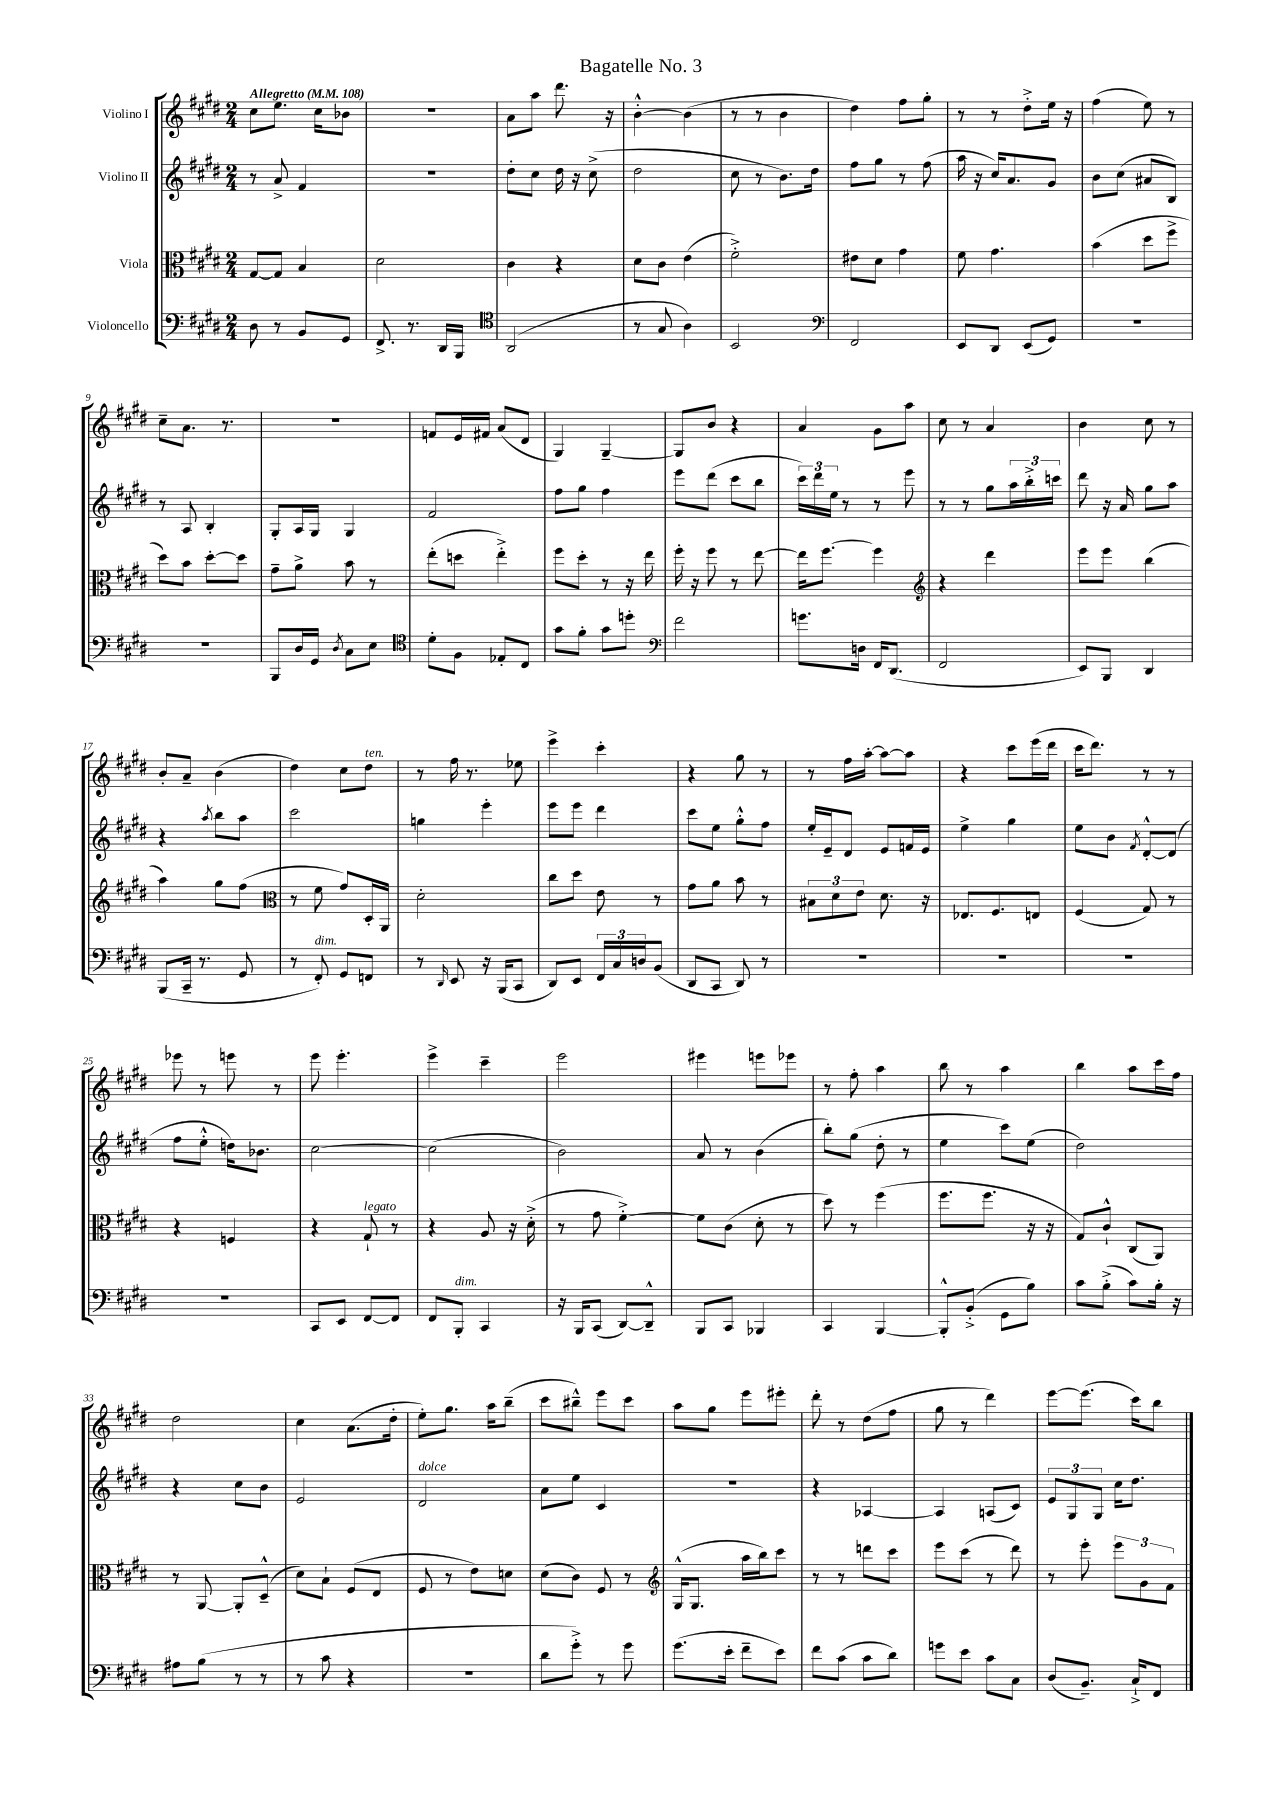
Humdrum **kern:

**kern	**kern	**kern	**kern
*staff4	*staff3	*staff2	*staff1
*clefF4	*clefC3	*clefG2	*clefG2
*k[f#c#g#d#]	*k[f#c#g#d#]	*k[f#c#g#d#]	*k[f#c#g#d#]
*M2/4	*M2/4	*M2/4	*M2/4
*MM108	*MM108	*MM108	*MM108
8D#\	[8G#/L	8r	8cc#\L
8r	8G#/]J	8a^/	8.ee\J
8BB/L	4B/	4f#/	.
.	.	.	16cc#\LK
8GG#/J	.	.	8b-\J
=	=	=	=
8.FF#^/	2d#\	2r	2r
8.r	.	.	.
16DD#/LL	.	.	.
16BBB/JJ	.	.	.
=	=	=	=
*clefC4	*	*	*
(2AA/	4c#\	8dd#'\L	8a\L
.	.	8cc#\J	8aa\J
.	4r	16dd#\	8.ddd#\
.	.	16r	.
.	.	(8cc#^\	.
.	.	.	16r
=	=	=	=
8r	8d#\L	2dd#\	[4b'^^\
8G#/	8c#\J	.	.
4A\)	(4e\	.	(4b\]
=	=	=	=
2BB/	2f#'^\)	8cc#\	8r
.	.	8r	8r
.	.	8.b\L)	4b\
.	.	16dd#\Jk	.
=	=	=	=
*clefF4	*	*	*
2FF#/	8e#\L	8ff#\L	4dd#\)
.	8d#\J	8gg#\J	.
.	4g#\	8r	8ff#\L
.	.	(8ff#\	8gg#'\J
=	=	=	=
8EE/L	8f#\	16aa\	8r
.	.	16r	.
8DD#/J	4.g#\	16cc#/LK)	8r
.	.	8.a/	.
(8EE/L	.	.	8dd#'^\L
8GG#/J)	.	8g#/J	16ee\Jk
.	.	.	16r
=	=	=	=
2r	(4b\	8b\L	(4ff#\
.	.	(8cc#\J	.
.	8dd#\L	8a#/L	8ee\)
.	8ff#^\J	8B/J)	8r
=	=	=	=
2r	8dd#\L)	8r	8cc#~\L
.	8b\J	8A/	8.a\J
.	[8dd#'\L	4B'/	.
.	.	.	8.r
.	8dd#\]J	.	.
=	=	=	=
8BBB/L	8g#~\L	8G#'/L	2r
16D#/L	8a^\J	16A/L	.
16GG#/JJ	.	16G#/JJ	.
8qD#/	.	.	.
8C#\L	8b\	4G#/	.
8E\J	8r	.	.
=	=	=	=
*clefC4	*	*	*
8d#'\L	(8ee'\L	2f#/	8f/L
8F#\J	8dd\J	.	16e/L
.	.	.	16f#/JJ
8E-'/L	4ee'^\)	.	(8a/L
8C#/J	.	.	8d#/J
=	=	=	=
8g#\L	8ff#\L	8ff#\L	4G#/)
8f#'\J	8dd#'\J	8gg#\J	.
8g#\L	8r	4ff#\	[4G#~/
8dd'\J	16r	.	.
.	16ee\	.	.
=	=	=	=
*clefF4	*	*	*
2f#\	16ff#'\	8eee\L	8G#/]L
.	16r	.	.
.	8ff#\	(8ddd#\J	8b/J
.	8r	8ccc#\L	4r
.	[8ee\	8bb\J	.
=	=	=	=
8.g\L	16ee\]LK	24ccc#\LL)	4a/
.	.	24ddd#\	.
.	[8.ff#\J	.	.
.	.	24ee\JJ	.
.	.	8r	.
16D\Jk	.	.	.
16FF#/LK	4ff#\]	8r	8g#\L
(8.DD#/J	.	.	.
.	.	8eee\	8aa\J
=	=	=	=
*	*clefG2	*	*
2FF#/	4r	8r	8cc#\
.	.	8r	8r
.	4ddd#\	8gg#\L	4a/
.	.	24aa\L	.
.	.	24bb'^\	.
.	.	24ccc\JJ	.
=	=	=	=
8EE/L)	8eee\L	8ddd#\	4b\
8BBB/J	8eee\J	16r	.
.	.	16a/	.
4DD#/	(4bb\	8gg#\L	8cc#\
.	.	8aa\J	8r
=	=	=	=
(8BBB/L	4aa\)	4r	8b'/L
16CC#~/Jk	.	.	8a~/J
8.r	.	.	.
.	.	8qaa/	.
.	8gg#\L	8bb\L	(4b\
8GG#/	(8ff#\J	8aa\J	.
=	=	=	=
*	*clefC3	*	*
8r	8r	2ccc#\	4dd#\)
8FF#'/)	8f#\	.	.
8GG#/L	8g#/L)	.	8cc#\L
8FF/J	16D#'/L	.	8dd#\J
.	16AA/JJ	.	.
=	=	=	=
8r	2d#'\	4gg\	8r
16qqDD#/	.	.	.
8EE/	.	.	16ff#\
.	.	.	8.r
16r	.	4eee'\	.
(16BBB/LK	.	.	.
8CC#/J	.	.	8ee-\
=	=	=	=
8DD#/L)	8cc#\L	8eee\L	4eee^\
8EE/J	8dd#\J	8eee\J	.
24FF#/LL	8e\	4ddd#\	4ccc#'\
24C#/	.	.	.
24D/J	.	.	.
(8BB/J	8r	.	.
=	=	=	=
8DD#/L	8g#\L	8ccc#\L	4r
8CC#/J	8a\J	8ee\J	.
8DD#/)	8b\	8gg#'^^\L	8gg#\
8r	8r	8ff#\J	8r
=	=	=	=
2r	12B#\L	16ee'/LL	8r
.	.	16e~/J	.
.	12d#\	.	.
.	.	8d#/J	16ff#\LL
.	12e\J	.	.
.	.	.	[16aa'\JJ
.	8.d#\	8e/L	8aa\_L
.	.	16f/L	8aa\]J
.	16r	16e/JJ	.
=	=	=	=
2r	8.E-/L	4ee^\	4r
.	8.F#/	.	.
.	.	4gg#\	8ccc#\L
.	8E/J	.	(16eee\L
.	.	.	16ddd#\JJ
=	=	=	=
2r	(4F#/	8ee\L	16ccc#\LK
.	.	.	8.ddd#\J)
.	.	8b\J	.
.	.	8qf#/	.
.	8G#/)	[8d#'^^/L	8r
.	8r	(8d#/]J	8r
=	=	=	=
2r	4r	8ff#\L	8eee-\
.	.	8ee'^^\J	8r
.	4F/	16dd\LK)	8eee\
.	.	8.b-\J	.
.	.	.	8r
=	=	=	=
8CC#/L	4r	[2cc#\	8eee\
8EE/J	.	.	4.eee'\
[8FF#/L	8G#`/	.	.
8FF#/]J	8r	.	.
=	=	=	=
8FF#/L	4r	(2cc#\]	4eee^\
8BBB'/J	.	.	.
4CC#/	8A/	.	4ccc#~\
.	16r	.	.
.	(16d#'^\	.	.
=	=	=	=
16r	8r	2b\)	2eee\
16BBB/LK	.	.	.
(8CC#/J	8g#\	.	.
[8DD#/L)	[4f#'^\)	.	.
8DD#~^^/]J	.	.	.
=	=	=	=
8BBB/L	8f#\]L	8a/	4eee#\
8CC#/J	(8c#\J	8r	.
4BBB-/	8d#'\	(4b\	8eee\L
.	8r	.	8eee-\J
=	=	=	=
4CC#/	8dd#\)	8bb'\L)	8r
.	8r	(8gg#\J	8ff#'\
[4BBB/	(4ff#\	8dd#'\	4aa\
.	.	8r	.
=	=	=	=
8BBB'^^/]L	8.ff#\L	4ee\	8bb\
(8BB'^/J	.	.	8r
.	8.ff#\J	.	.
8GG#\L	.	8ccc#\L)	4aa\
8B\J)	16r	(8ee\J	.
.	16r	.	.
=	=	=	=
8c#\L	8G#/L)	2dd#\)	4bb\
(8B'^\J	8c#`^^/J	.	.
8c#\L)	(8C#/L	.	8aa\L
16B'\Jk	8AA/J)	.	16ccc#\L
16r	.	.	16ff#\JJ
=	=	=	=
8A#\L	8r	4r	2dd#\
(8B\J	[8AA/	.	.
8r	8AA'/]L	8cc#\L	.
8r	(8D#~^^/J	8b\J	.
=	=	=	=
8r	8d#\L)	2e/	4cc#\
8c#\	8B`\J	.	.
4r	(8F#/L	.	(8.a\L
.	8E/J	.	.
.	.	.	16dd#'\Jk
=	=	=	=
2r	8F#/	2d#/	8ee'\L)
.	8r	.	8.gg#\J
.	8e\L)	.	.
.	.	.	16aa\LK
.	8d\J	.	(8bb~\J
=	=	=	=
8d#\L	(8d#\L	8a\L	8ccc#\L
8g#'^\J)	8c#\J)	8ee\J	8bb#~^^\J)
8r	8F#/	4c#/	8eee\L
8g#\	8r	.	8ccc#\J
=	=	=	=
*	*clefG2	*	*
(8.g#\L	(16G#^^/LK	2r	8aa\L
.	8.G#/J	.	.
.	.	.	8gg#\J
16e'\Jk	.	.	.
8f#~\L	16aa\LL	.	8eee\L
.	16bb\J)	.	.
8e\J)	8ccc#\J	.	8eee#'\J
=	=	=	=
8f#\L	8r	4r	8ddd#'\
(8c#\J	8r	.	8r
8c#\L	8ddd\L	[4A-/	(8dd#\L
8d#\J)	8ccc#\J	.	8ff#\J
=	=	=	=
8g\L	8eee\L	4A-/]	8gg#\
8e\J	(8ccc#\J	.	8r
8c#\L	8r	(8A/L	4ddd#\)
8C#\J	8ddd#\)	8c#/J)	.
=	=	=	=
(8D#/L	8r	12e/L	[8eee\L
.	.	12G#/	.
8.BB~/J)	8eee'\	.	(8.eee\]J
.	.	12G#/J	.
.	12eee\L	16cc#\LK	.
16C#`^/LK	.	8.dd#\J	16ccc#\LK)
.	12g#\	.	.
8FF#/J	.	.	8bb\J
.	12f#\J	.	.
==	==	==	==
*-	*-	*-	*-
